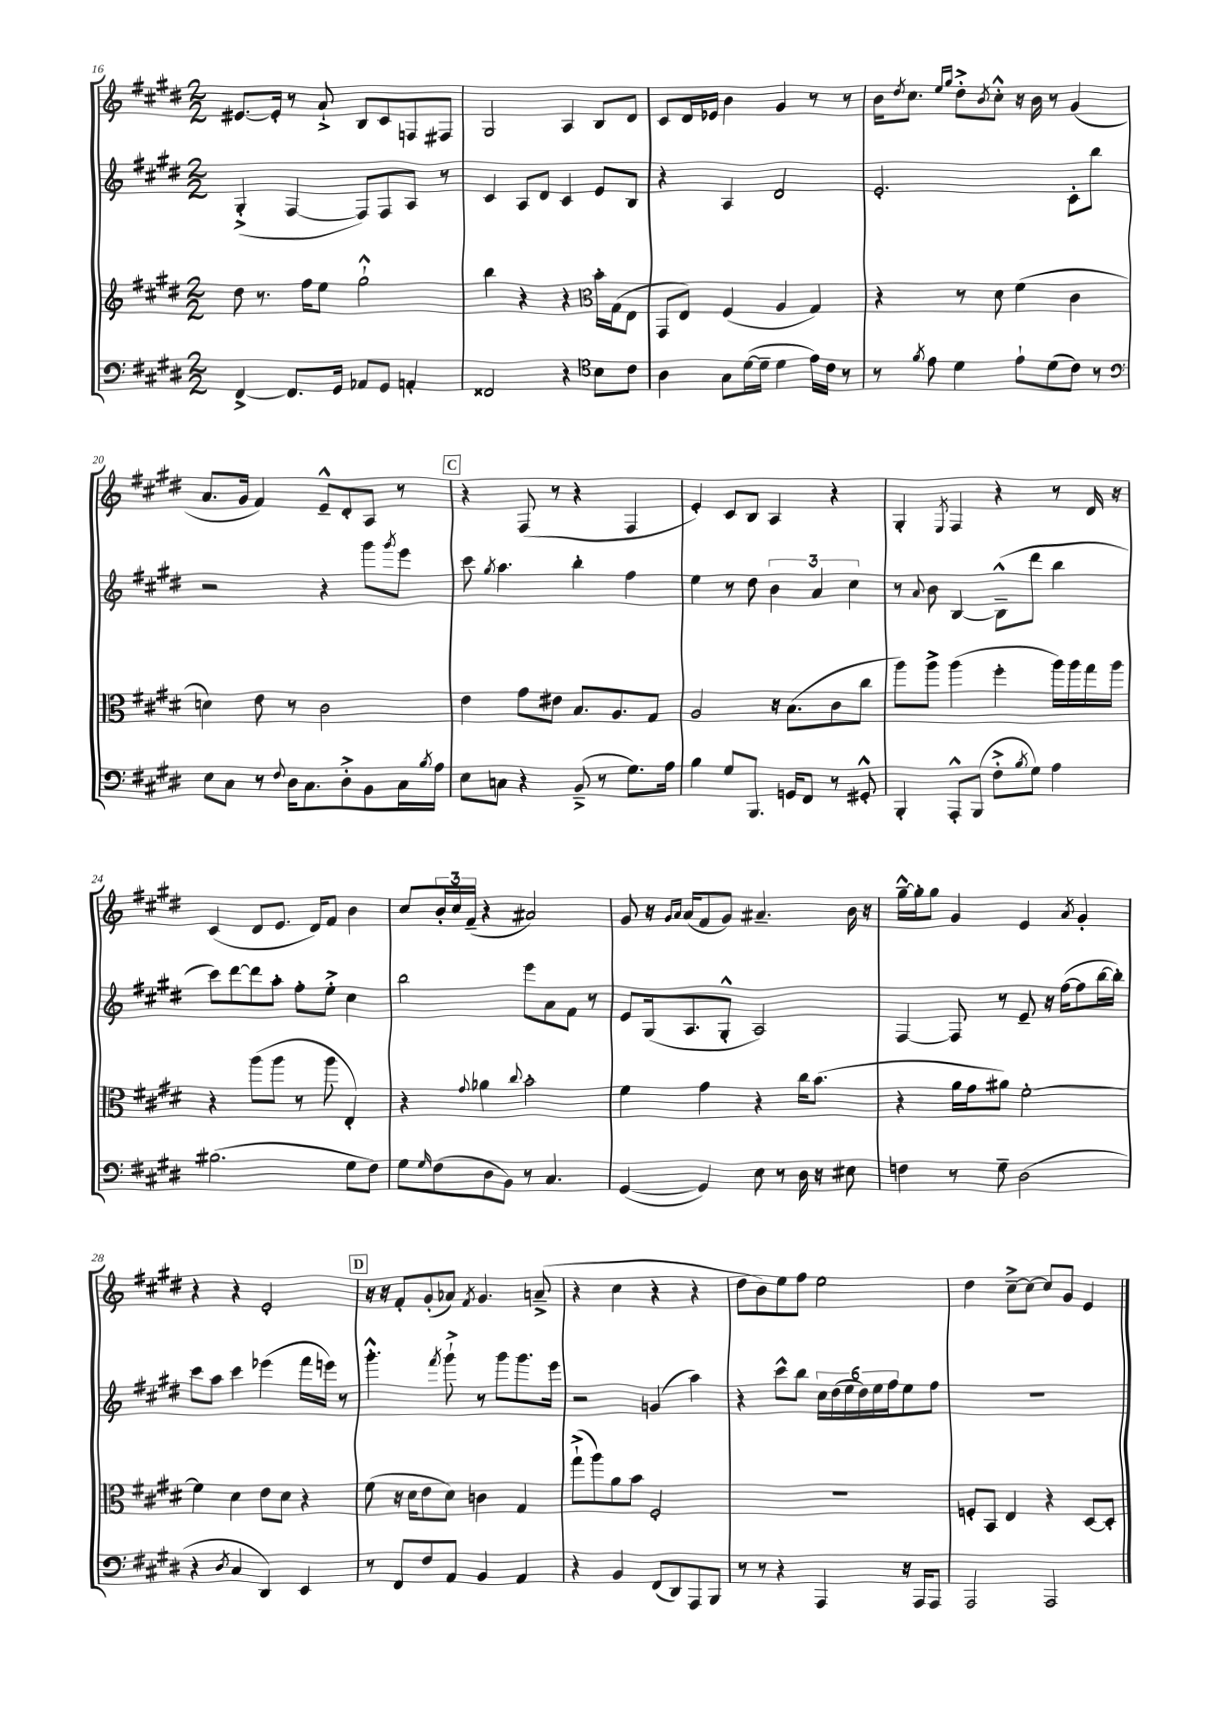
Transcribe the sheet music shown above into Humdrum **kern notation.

**kern	**kern	**kern	**kern
*part4	*part3	*part2	*part1
*staff4	*staff3	*staff2	*staff1
*clefF4	*clefG2	*clefG2	*clefG2
*k[f#c#g#d#]	*k[f#c#g#d#]	*k[f#c#g#d#]	*k[f#c#g#d#]
*M2/2	*M2/2	*M2/2	*M2/2
=16	=16	=16	=16
[4FF#^/	8dd#\	(4G#'^/	[8.e#X/L
.	8.r	.	.
.	.	.	16e#'/Jk]
8.FF#/L]	.	[4F#/	8r
.	16ff#\KL	.	.
.	8ee\J	.	8a`^/
16GG#/Jk	.	.	.
8AA-X/L	2gg#`^^\	8F#/L])	8B/L
8GG#/J	.	8F#/	8c#/
4AAn'/	.	8A/J	8Fn/
.	.	8r	8F#X/J
=17	=17	=17	=17
2FF##X/	4bb\	4c#/	2G#/
.	4r	8A/L	.
.	.	8d#/J	.
4r	4r	4c#/	4A/
*clefC4	*clefC3	*	*
8B\L	16b'\LL	8e/L	8B/L
.	(16G#\J	.	.
8c#\J	8E\J	8B/J	8d#/J
=18	=18	=18	=18
4A\	8GG#/L	4r	8c#/L
.	8E/J)	.	16d#/L
.	.	.	16e-X/JJ
8G#\L	(4F#/	4A/	4b\
([16d#\L	.	.	.
16d#~\JJ]	.	.	.
4d#\	4A/	2d#/	4g#/
16e\LL)	4G#/)	.	8r
16c#\JJ	.	.	.
8r	.	.	8r
=19	=19	=19	=19
8r	4r	2.e'/	16b\KL
.	.	.	8qdd#/
.	.	.	8.cc#\J
8qf#/	.	.	.
8e\	.	.	.
.	.	.	16qqee/LL
.	.	.	16qqgg#/JJ
4d#\	8r	.	8dd#'^\L
.	.	.	8qb/
.	8d#\	.	8cc#'^^\J
8e`\L	(4f#\	.	16r
.	.	.	16b\
(8d#\	.	.	8r
8c#\J)	4c#\	8c#'\L	(4g#/
8r	.	8bb\J	.
!!LO:LB:g=z
=20	=20	=20	=20
*clefF4	*	*	*
8E\L	4dn\)	2r	8.a/L
8C#\J	.	.	.
.	.	.	16g#/Jk
8r	8e\	.	4f#/)
8qqF#/	.	.	.
16D#\KL	8r	.	.
8.C#\	.	.	.
.	2c#\	4r	8e~^^/L
8D#'^\	.	.	8d#'/
8BB\	.	8ggg#\L	8A/J
.	.	8qggg#/	.
16C#\L	.	8eee\J	8r
8qB/	.	.	.
16A\JJ	.	.	.
!!LO:REH:place=s1:t=C
=21	=21	=21	=21
8E\L	4e\	8ccc#\	4r
.	.	8qgg#/	.
8Cn\J	.	4.aa\	.
4r	8g#\L	.	(8F#/
.	8e#X\J	.	8r
(8BB~^/	8.B/L	4bb'\	4r
8r	.	.	.
.	8.A/	.	.
8.G#\L)	.	4ff#\	4F#/
.	8G#/J	.	.
16A\Jk	.	.	.
=22	=22	=22	=22
4B\	2A/	4ee\	4e'/)
8G#/L	.	8r	8c#/L
8.BBB/J	.	8dd#\	8B/J
.	16r	6b\	4A/
16GGn/KL	(8.B\L	.	.
8FF#/J	.	.	.
.	.	6a/	.
8r	8c#\	.	4r
.	.	6cc#\	.
8GG#X'^^/	8cc#\J	.	.
=23	=23	=23	=23
4BBB'/	8aa\L)	8r	4G#'/
.	.	8qqa/	.
.	8aa^\J	8b\	.
.	.	.	8qE/
8AAA'^^/L	(4aa\	[4B/	4F#/
(8BBB/J	.	.	.
8F#'^\L	4ff#'\	(8B~^^\L]	4r
8qB/	.	.	.
8G#\J)	.	8ddd#\J	.
4A\	16aa\LL)	4bb\	8r
.	16aa\	.	.
.	16gg#\	.	16d#/
.	16aa\JJ	.	16r
!!LO:LB:g=z
=24	=24	=24	=24
(2.B#X\	4r	8ccc#\L)	(4c#/
.	.	[8ddd#\	.
.	(8aa\L	8ddd#\]	8d#/L
.	8aa\J	8aa'\J	8.e/J
.	8r	8ff#'\L	.
.	.	.	16d#/KL)
.	8aa\	8ee'^\J	8f#/J
8G#\L	4E'/)	4cc#\	4b\
8F#\J)	.	.	.
=25	=25	=25	=25
8G#\L	4r	2bb\	8cc#/L
16qqG#/	.	.	.
(8F#\	.	.	24b'/L
.	.	.	24cc#/
.	.	.	(24f#~/JJ
.	8qqg#/	.	.
8D#\	4a-X\	.	4r
8BB\J)	.	.	.
.	8qqcc#/	.	.
8r	2b'\	8eee\L	2a#X/)
4.C#/	.	8a\	.
.	.	8f#\J	.
.	.	8r	.
=26	=26	=26	=26
([4GG#/	4f#\	8e/L	8g#/
.	.	(16G#/k	16r
.	.	.	16qqg#/LL
.	.	.	16qqa/JJ
.	.	8.A/	(16a/KL
4GG#/])	4g#\	.	8f#/
.	.	8G#'^^/J	8g#/J)
8E\	4r	2A/)	4.a#X~/
8r	.	.	.
16D#\	16cc#\KL	.	.
16r	(8.b\J	.	.
8E#X\	.	.	16b\
.	.	.	16r
=27	=27	=27	=27
4Fn\	4r	[4F#/	[16gg#~^^\LL
.	.	.	16gg#'\J]
.	.	.	8gg#\J
8r	16a\LL	8F#/]	4g#/
.	16g#\J	.	.
8G#~\	8a#X\J)	8r	.
(2D#\	[2f#'\	8e~/	4e/
.	.	16r	.
.	.	([16ff#\KL	.
.	.	.	8qa/
.	.	8ff#\]	4g#'/
.	.	[16bb\L	.
.	.	16bb'\JJ])	.
!!LO:LB:g=z
=28	=28	=28	=28
4r	4f#\]	8ccc#\L	4r
.	.	8aa\J	.
8qD#/	.	.	.
4C#/	4d#\	4ccc#\	4r
4DD#/)	8e\L	(4eee-X\	2e'/
.	8d#\J	.	.
4EE/	4r	16fff#\LL	.
.	.	16eeen\JJ)	.
.	.	8r	.
!!LO:REH:place=s1:t=D
=29	=29	=29	=29
8r	(8f#\	4.ggg#'^^\	16r
.	.	.	16r
8FF#/L	16r	.	8f#'/L
.	16d#\KL	.	.
8F#/	8e\	.	(8g#'/
.	.	8qfff#/	.
8AA/J	8d#\J)	8ggg#`^\	8a-X/J)
.	.	.	8qf#/
4BB/	4cn\	8r	4.g#/
.	.	8ggg#\L	.
4AA/	4G#/	8.ggg#\	.
.	.	.	(8an~^/
.	.	16eee\Jk	.
=30	=30	=30	=30
4r	(8gg#`^\L	2r	4r
.	8aa\)	.	.
4BB/	8a\	.	4cc#\
.	8b\J	.	.
(8FF#/L	2F#'/	(4gn/	4r
8DD#/)	.	.	.
8AAA/	.	4aa\)	4r
8BBB/J	.	.	.
=31	=31	=31	=31
8r	1r	4r	8dd#\L
8r	.	.	8b\)
4r	.	8ccc#^^\L	8ee\
.	.	8bb\J	8ff#\J
4AAA/	.	24cc#\LL	2ee\
.	.	(24dd#\	.
.	.	24ee\	.
.	.	24dd#\)	.
.	.	24ee\	.
.	.	24ff#\J	.
16r	.	8ee\	.
16AAA/KL	.	.	.
8AAA/J	.	8ff#\J	.
=32	=32	=32	=32
2AAA/	8Fn'/L	1r	4dd#\
.	8BB/J	.	.
.	4E/	.	[8cc#~^\L
.	.	.	8cc#\J_
2AAA/	4r	.	8cc#/L]
.	.	.	8g#/J
.	[8D#/L	.	4e/
.	8D#'/J]	.	.
==	==	==	==
*-	*-	*-	*-
